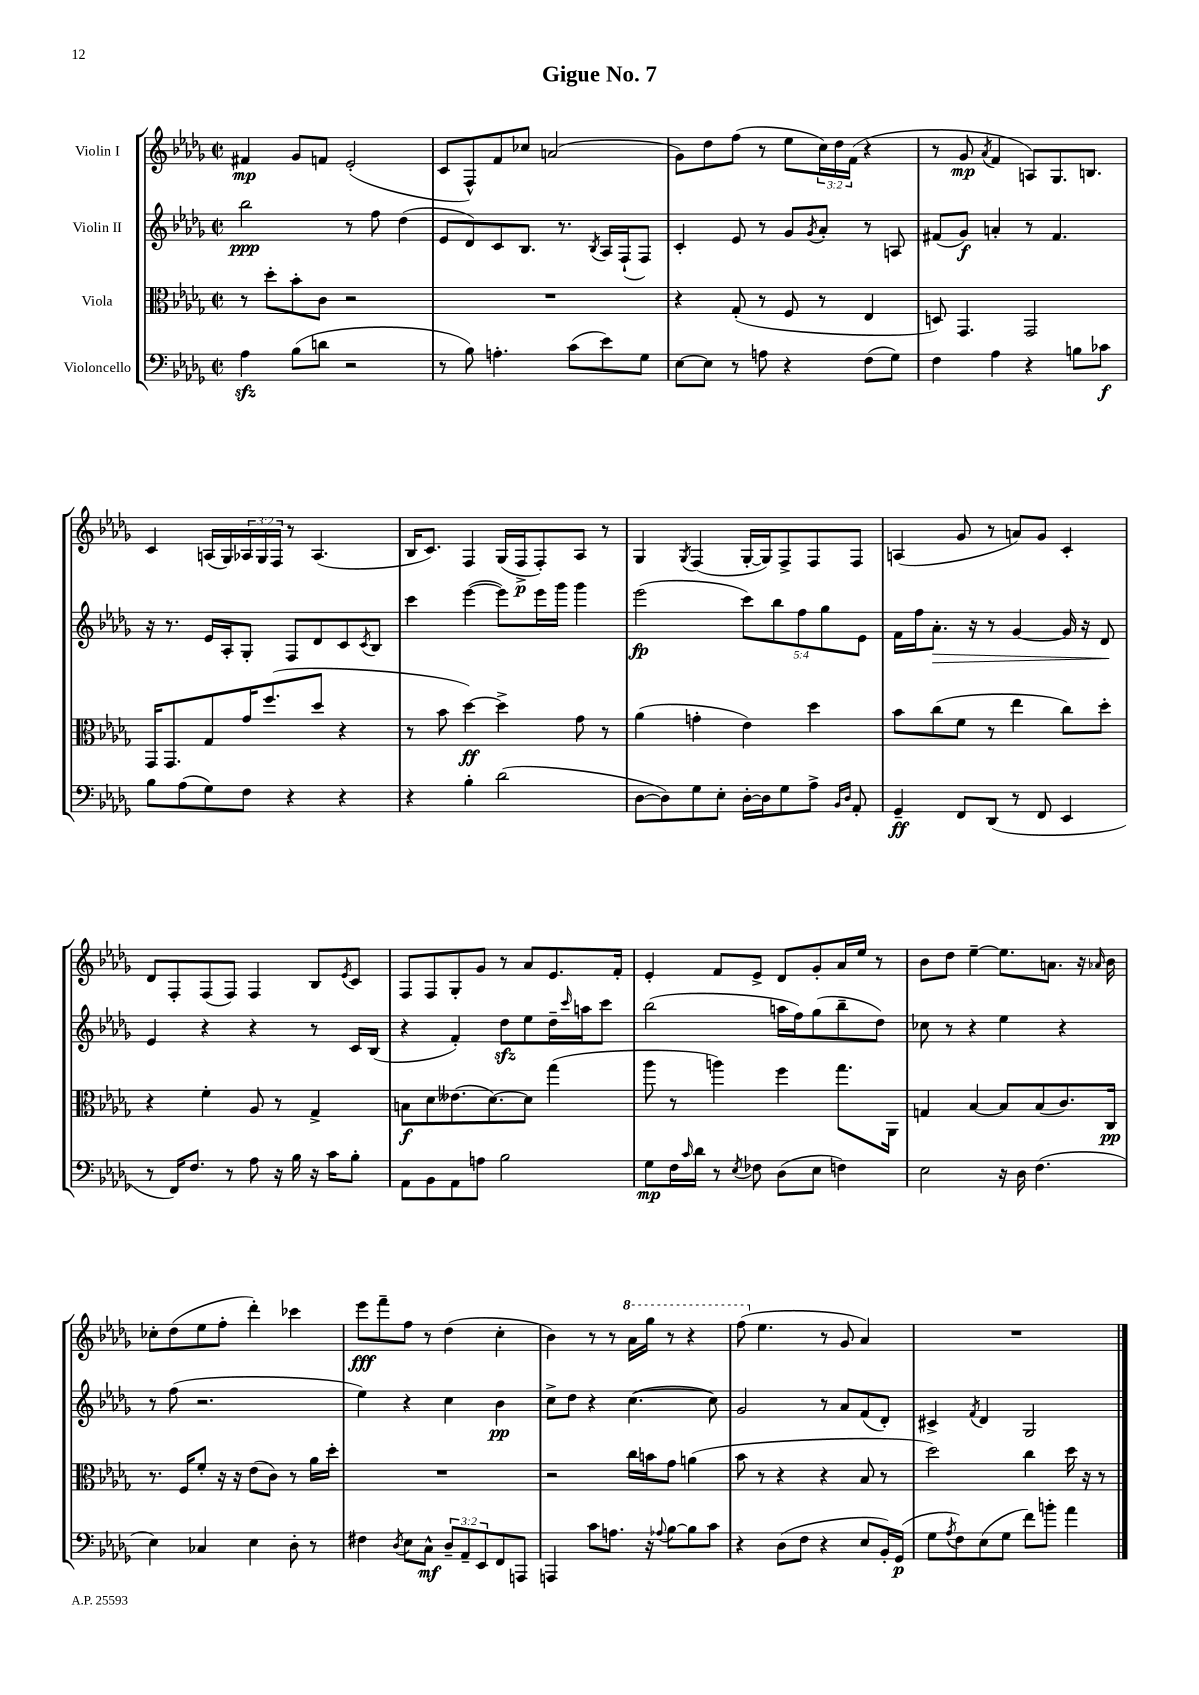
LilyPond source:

\header { title = "Gigue No. 7" }
<<
\new StaffGroup <<
\new Staff = "s0" \with { instrumentName = "Violin I" } {
    \clef treble \key des \major \defaultTimeSignature \time 2/2 \override Staff.TupletNumber.text = #tuplet-number::calc-fraction-text
    fis'4\mp ges'8 f'8 ees'2-.( |
    c'8 f8-^) f'8 ces''8 a'2( |
    ges'8) des''8 f''8( r8 ees''8 \tuplet 3/2 { c''16) des''16 f'16( } r4 |
    r8 ges'8\mp \acciaccatura { aes'8 } f'4 a8) ges8. b8. |
    c'4 a16( ges16) \tuplet 3/2 { aes16 ges16 f16 } r8 aes4.( |
    bes16 c'8.) f4 ges16( f16->\p f8-.) aes8 r8 |
    ges4 \acciaccatura { ges8 } f4( ges16~-. ges16) f8-> f8 f8 |
    a4( ges'8 r8 a'8) ges'8 c'4-. |
    des'8 f8-. f8( f8) f4 bes8 \acciaccatura { ees'8 } c'8 |
    f8 f8 ges8-. ges'8 r8 aes'8 ees'8. f'16-. |
    ees'4-. f'8 ees'8-> des'8 ges'8-. aes'16 ees''16 r8 |
    bes'8 des''8 ees''4~-- ees''8. a'8. r16 \grace { aes'16 } bes'16 |
    ces''8-. des''8( ees''8 f''8-. des'''4-.) ces'''4 |
    ees'''8\fff f'''8-- f''8 r8 des''4( c''4-. |
    bes'4) r8 r8 \ottava #1 aes''16 ges'''16 r8 r4 |
    f'''8( \ottava #0 ees''4. r8 ges'8 aes'4) |
    R1 \bar "|." |
}
\new Staff = "s1" \with { instrumentName = "Violin II" } {
    \clef treble \key des \major \defaultTimeSignature \time 2/2 \override Staff.TupletNumber.text = #tuplet-number::calc-fraction-text
    bes''2\ppp r8 f''8 des''4( |
    ees'8 des'8) c'8 bes8. r8. \acciaccatura { bes8 } aes16 f16-!( f8) |
    c'4-. ees'8 r8 ges'8 \acciaccatura { ges'8 } aes'8-. r8 a8 |
    fis'8( ges'8\f) a'4-. r8 fis'4. |
    r16 r8. ees'16 aes16-. ges8-. f8 des'8 c'8 \acciaccatura { c'8 } bes8 |
    c'''4 ees'''4~( ees'''8) ees'''16 ges'''16 ges'''4 |
    ees'''2\fp( \tuplet 5/4 { c'''8) bes''8 f''8 ges''8 ees'8 } |
    f'16 f''16 aes'8.-.\> r16 r8 ges'4~ ges'16 r16 des'8\! |
    ees'4 r4 r4 r8 c'16 bes16( |
    r4 f'4-.) des''8\sfz ees''8 des''16-- \grace { c'''16 } a''16 c'''8 |
    bes''2( a''16 f''16) ges''8( bes''8-- des''8) |
    ces''8 r8 r4 ees''4 r4 |
    r8 f''8( r2. |
    ees''4) r4 c''4 bes'4\pp |
    c''8-> des''8 r4 c''4.~( c''8) |
    ges'2 r8 aes'8 f'8( des'8-.) |
    cis'4-> \acciaccatura { f'8 } des'4 ges2 \bar "|." |
}
\new Staff = "s2" \with { instrumentName = "Viola" } {
    \clef alto \key des \major \defaultTimeSignature \time 2/2
    r8 des''8-. bes'8-. c'8 r2 |
    R1 |
    r4 ges8-.( r8 f8 r8 ees4 |
    d8) ges,4. ges,2 |
    ges,16 ges,8. ges8 ges'16 f''8.( des''8 r4 |
    r8 bes'8 des''4~\ff) des''4-> ges'8 r8 |
    aes'4( g'4-. ees'4) des''4 |
    bes'8 c''8( f'8 r8 ees''4 c''8) des''8-. |
    r4 f'4-. aes8 r8 ges4-> |
    b8\f des'8 eeses'8.( des'8.~) des'8 ges''4( |
    aes''8 r8 a''4) f''4 ges''8. aes,16 |
    g4 bes4~ bes8 bes8( c'8.) c16\pp |
    r8. f16 f'8-. r16 r16 ees'8( c'8) r8 aes'16 des''16-. |
    R1 |
    r2 c''16 b'16 ges'8 a'4( |
    bes'8 r8 r4 r4 bes8 r8 |
    des''2) c''4 des''16 r16 r8 \bar "|." |
}
\new Staff = "s3" \with { instrumentName = "Violoncello" } {
    \clef bass \key des \major \defaultTimeSignature \time 2/2 \override Staff.TupletNumber.text = #tuplet-number::calc-fraction-text
    aes4\sfz bes8( d'8 r2 |
    r8 bes8) a4.-. c'8( ees'8) ges8 |
    ees8~ ees8 r8 a8 r4 f8( ges8) |
    f4 aes4 r4 b8 ces'8\f |
    bes8 aes8( ges8) f8 r4 r4 |
    r4 bes4-. des'2( |
    des8~ des8) ges8 ees8-. des16~-. des16 ges8 aes8-> \grace { bes,16 des16 } aes,8-. |
    ges,4--\ff f,8 des,8( r8 f,8 ees,4 |
    r8 f,16) f8. r8 aes8 r16 bes16 r16 c'16 bes8-. |
    aes,8 bes,8 aes,8 a8 bes2 |
    ges8\mp f16 \grace { c'16 } des'16 r8 \acciaccatura { ees8 } fes8 des8( ees8 f4) |
    ees2 r16 des16 f4.( |
    ees4) ces4 ees4 des8-. r8 |
    fis4 \acciaccatura { des8 } ees8 c8-^\mf \tuplet 3/2 { des8-- aes,8-- ees,8 } f,8 a,,8 |
    a,,4 c'8 a8. r16 \appoggiatura { aes8 } bes8~ bes8 c'8 |
    r4 des8( f8 r4 ees8 bes,16-.) ges,16\p( |
    ges8 \acciaccatura { aes8 } f8) ees8( ges8 f'8) b'8-. aes'4 \bar "|." |
}
>>
>>
\layout { \context { \Score \remove "Bar_number_engraver" } }
